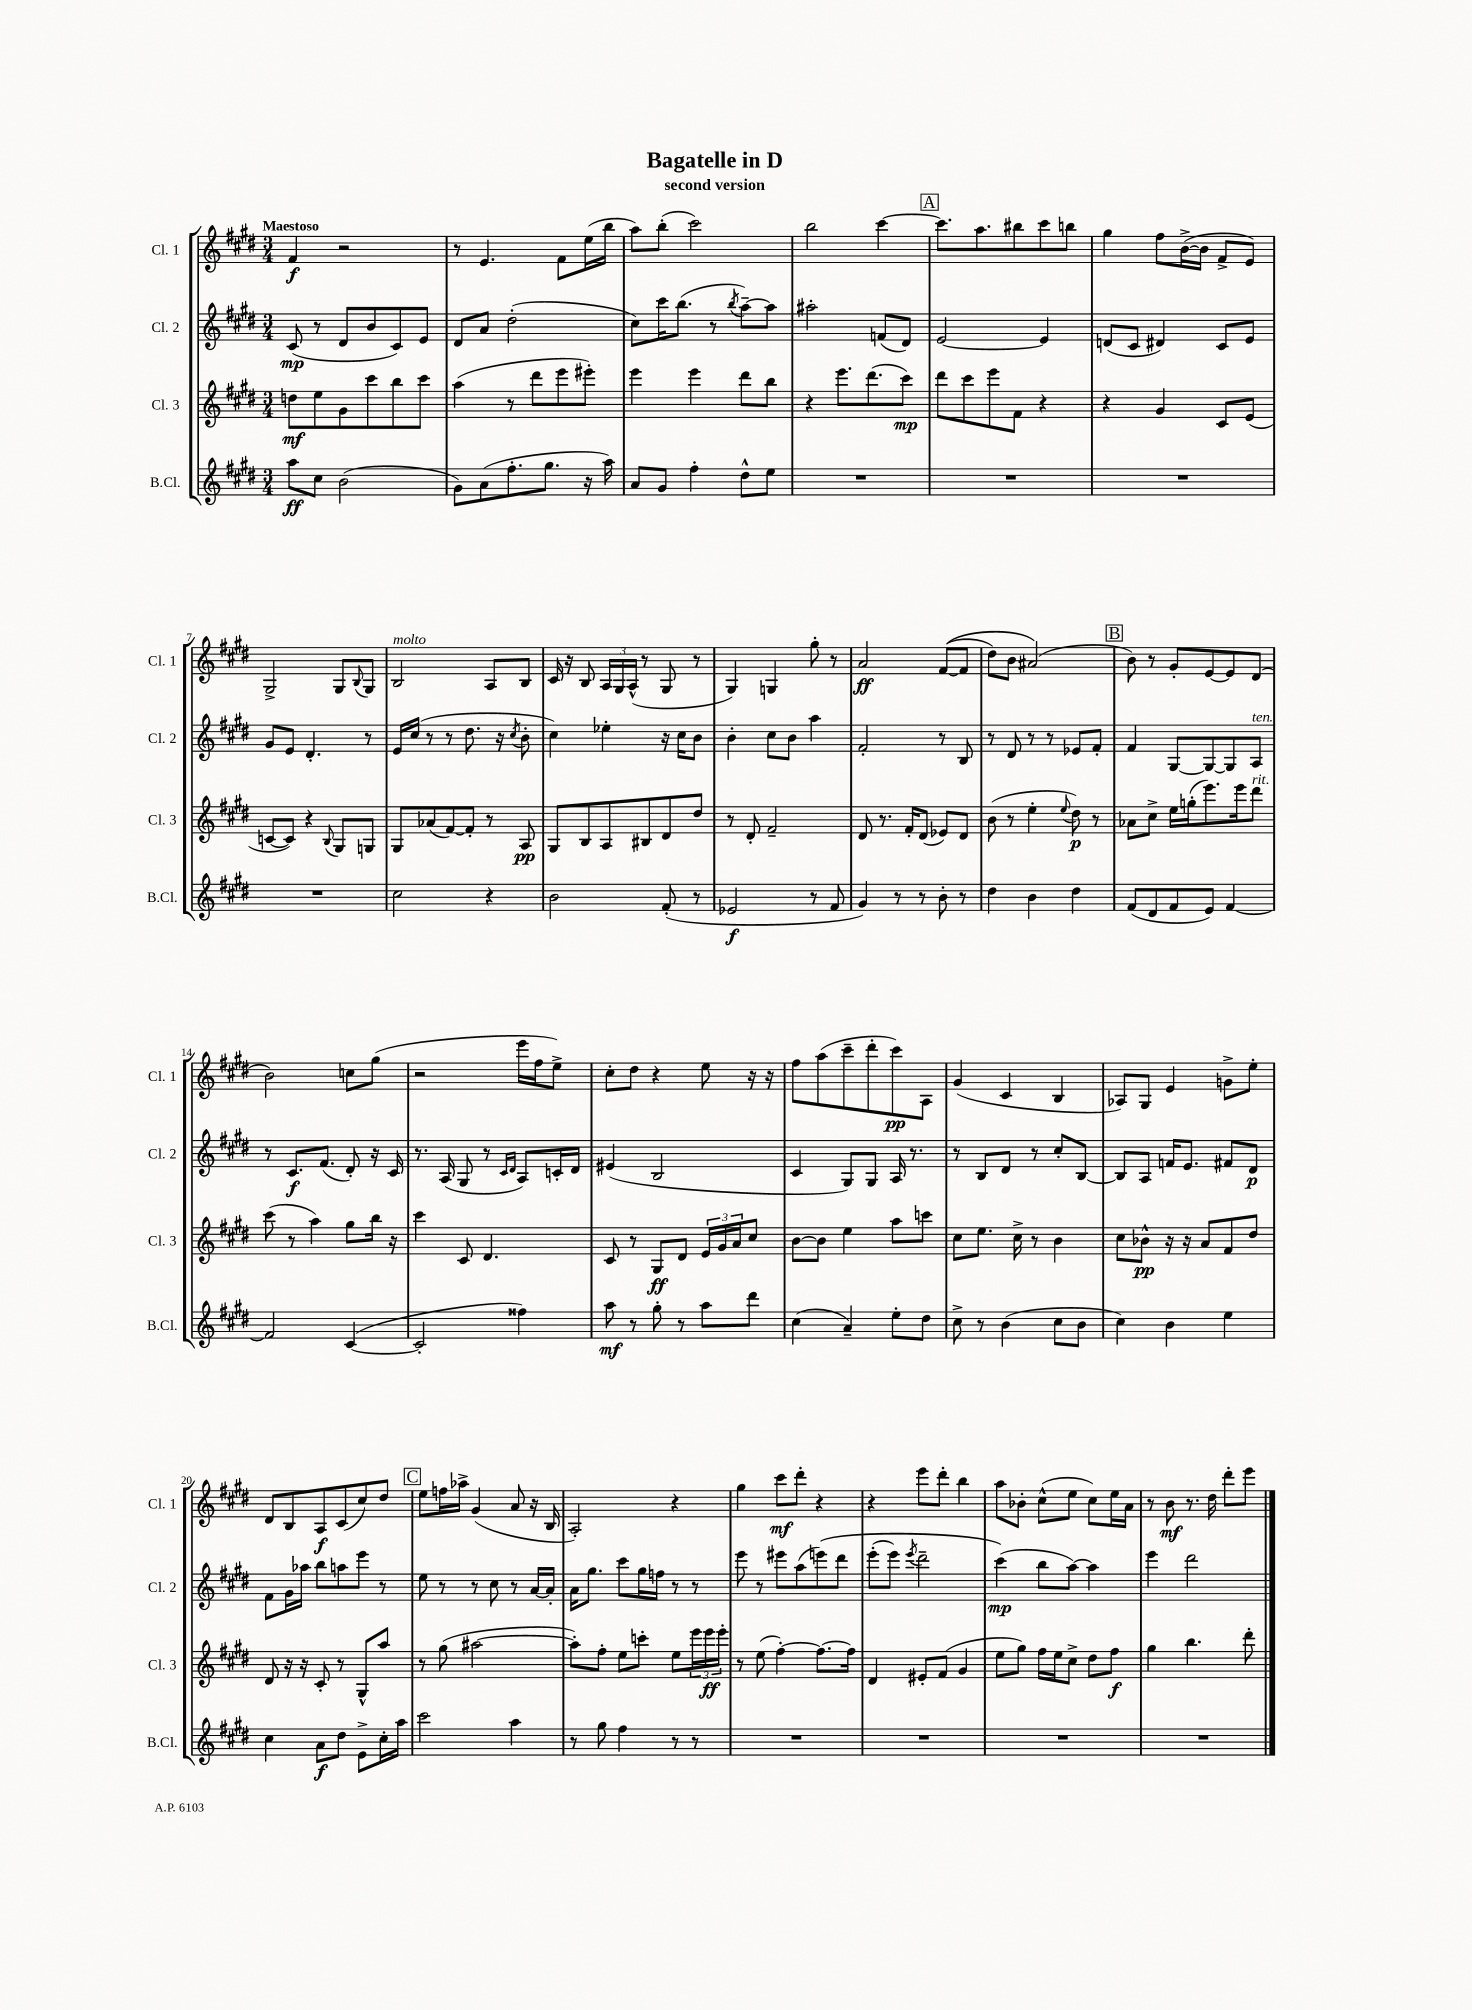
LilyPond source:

\header { title = "Bagatelle in D" subtitle = "second version" }
<<
\new StaffGroup <<
\new Staff = "s0" \with { instrumentName = "Cl. 1" shortInstrumentName = "Cl. 1" } {
    \clef treble \key e \major \numericTimeSignature \time 3/4 \tempo "Maestoso"
    fis'4\f r2 |
    r8 e'4. fis'8 e''16( b''16 |
    a''8) b''8-.( cis'''2) |
    b''2 cis'''4~ |
    \mark \markup { \box "A" } cis'''8. a''8. bis''8 cis'''8 b''8 |
    gis''4 fis''8 b'16~->( b'16 fis'8-> e'8) |
    gis2-> gis8 \appoggiatura { b8 } gis8 |
    b2^\markup { \italic "molto" } a8 b8 |
    cis'16 r16 b8 \tuplet 3/2 { a16 gis16 a16-^( } r8 gis8 r8 |
    gis4) g4 gis''8-. r8 |
    a'2\ff fis'8~(\( fis'8 |
    dis''8) b'8 ais'2(\) |
    \mark \markup { \box "B" } b'8) r8 gis'8-. e'8~ e'8 dis'8( |
    b'2) c''8 gis''8( |
    r2 e'''16 fis''16 e''8->) |
    cis''8-. dis''8 r4 e''8 r16 r16 |
    fis''8 a''8( cis'''8-- dis'''8-. cis'''8\pp) a8 |
    gis'4( cis'4 b4 |
    aes8) gis8 e'4 g'8-> e''8-. |
    dis'8 b8 a8\f cis'8( cis''8) dis''8 |
    \mark \markup { \box "C" } e''8 f''16 aes''16-> gis'4( a'8 r16 b16 |
    a2-.) r4 |
    gis''4 cis'''8\mf dis'''8-. r4 |
    r4 e'''8 dis'''8-. b''4 |
    a''8 bes'8-. cis''8-^( e''8 cis''8) e''16 a'16 |
    r8 b'8\mf r8. dis''16 dis'''8-. e'''8 \bar "|." |
}
\new Staff = "s1" \with { instrumentName = "Cl. 2" shortInstrumentName = "Cl. 2" } {
    \clef treble \key e \major \numericTimeSignature \time 3/4
    cis'8\mp( r8 dis'8 b'8 cis'8) e'8 |
    dis'8 a'8 dis''2-.( |
    cis''8) cis'''16 b''8.( r8 \acciaccatura { b''8 } a''8~--) a''8 |
    ais''2-. f'8( dis'8) |
    \mark \markup { \box "A" } e'2~ e'4 |
    d'8( cis'8 dis'4) cis'8 e'8 |
    gis'8 e'8 dis'4.-. r8 |
    e'16 cis''16( r8 r8 dis''8. r16 \acciaccatura { cis''8 } b'8-. |
    cis''4) ees''4-. r16 cis''16 b'8 |
    b'4-. cis''8 b'8 a''4 |
    fis'2-. r8 b8 |
    r8 dis'8 r8 r8 ees'8 fis'8-. |
    \mark \markup { \box "B" } fis'4 gis8~ gis8~ gis8 a8^\markup { \italic "ten." } |
    r8 cis'8.\f fis'8.( dis'8-.) r16 cis'16 |
    r8. a16( gis8 r8 \grace { cis'16 dis'16 } a8) c'16-. dis'16 |
    eis'4( b2 |
    cis'4 gis8) gis8 a16 r8. |
    r8 b8 dis'8 r8 cis''8-. b8~ |
    b8 a8 f'16 e'8. fis'8 dis'8\p |
    fis'8 gis'16 aes''16 b''8 a''8 e'''8 r8 |
    \mark \markup { \box "C" } e''8 r8 r8 cis''8 r8 a'16~ a'16-. |
    a'16 gis''8. cis'''8 gis''16 f''16 r8 r8 |
    e'''8 r8 eis'''8 a''8( e'''8)\( dis'''8 |
    e'''8-.( e'''8) \acciaccatura { e'''8 } dis'''2-- |
    cis'''4\mp(\) b''8 a''8~) a''4 |
    e'''4 dis'''2 \bar "|." |
}
\new Staff = "s2" \with { instrumentName = "Cl. 3" shortInstrumentName = "Cl. 3" } {
    \clef treble \key e \major \numericTimeSignature \time 3/4
    d''8\mf e''8 gis'8 cis'''8 b''8 cis'''8 |
    a''4( r8 dis'''8 e'''8 eis'''8-.) |
    e'''4 e'''4 dis'''8 b''8 |
    r4 e'''8. dis'''8.( cis'''8\mp) |
    \mark \markup { \box "A" } dis'''8 cis'''8 e'''8 fis'8 r4 |
    r4 gis'4 cis'8 e'8( |
    c'8~ c'8) r4 \appoggiatura { b8 } gis8 g8 |
    gis8 aes'8( fis'8~) fis'8-. r8 a8\pp |
    gis8 b8 a8 bis8 dis'8 dis''8 |
    r8 dis'8-. fis'2-- |
    dis'8 r8. fis'16-. dis'8( ees'8) dis'8 |
    b'8( r8 e''4-. \appoggiatura { e''8 } dis''8\p) r8 |
    \mark \markup { \box "B" } aes'8 cis''8-> e''16 g''16-.( e'''8.) e'''16 dis'''8^\markup { \italic "rit." } |
    cis'''8( r8 a''4) gis''8 b''16 r16 |
    cis'''4 cis'8 dis'4. |
    cis'8 r8 gis8\ff dis'8 \tuplet 3/2 { e'16 gis'16 a'16 } cis''8 |
    b'8~ b'8 e''4 a''8 c'''8 |
    cis''8 e''8. cis''16-> r8 b'4 |
    cis''8 bes'8-^\pp r16 r16 a'8 fis'8 dis''8 |
    dis'8 r16 r16 cis'8-. r8 gis8-^ a''8 |
    \mark \markup { \box "C" } r8 gis''8( ais''2~ |
    ais''8-.) fis''8-. e''8 c'''8-. e''8 \tuplet 3/2 { e'''16 e'''16\ff e'''16-. } |
    r8 e''8( fis''4~-.) fis''8.~ fis''16 |
    dis'4 eis'8-. fis'8( gis'4 |
    e''8 gis''8) fis''16 e''16 cis''8-> dis''8 fis''8\f |
    gis''4 b''4. dis'''8-. \bar "|." |
}
\new Staff = "s3" \with { instrumentName = "B.Cl." shortInstrumentName = "B.Cl." } {
    \clef treble \key e \major \numericTimeSignature \time 3/4
    a''8\ff cis''8 b'2( |
    gis'8) a'8( fis''8.-. gis''8. r16 a''16) |
    a'8 gis'8 fis''4-. dis''8-^ e''8 |
    R2. |
    \mark \markup { \box "A" } R2. |
    R2. |
    R2. |
    cis''2 r4 |
    b'2 fis'8-.( r8 |
    ees'2\f r8 fis'8 |
    gis'4) r8 r8 b'8-. r8 |
    dis''4 b'4 dis''4 |
    \mark \markup { \box "B" } fis'8( dis'8 fis'8 e'8) fis'4~ |
    fis'2 cis'4~( |
    cis'2-. fisis''4) |
    a''8\mf r8 gis''8-. r8 a''8 dis'''8 |
    cis''4( a'4--) e''8-. dis''8 |
    cis''8-> r8 b'4( cis''8 b'8 |
    cis''4) b'4 e''4 |
    cis''4 a'8\f dis''8 e'8-> cis''16-. a''16 |
    \mark \markup { \box "C" } cis'''2 a''4 |
    r8 gis''8 fis''4 r8 r8 |
    R2. |
    R2. |
    R2. |
    R2. \bar "|." |
}
>>
>>
